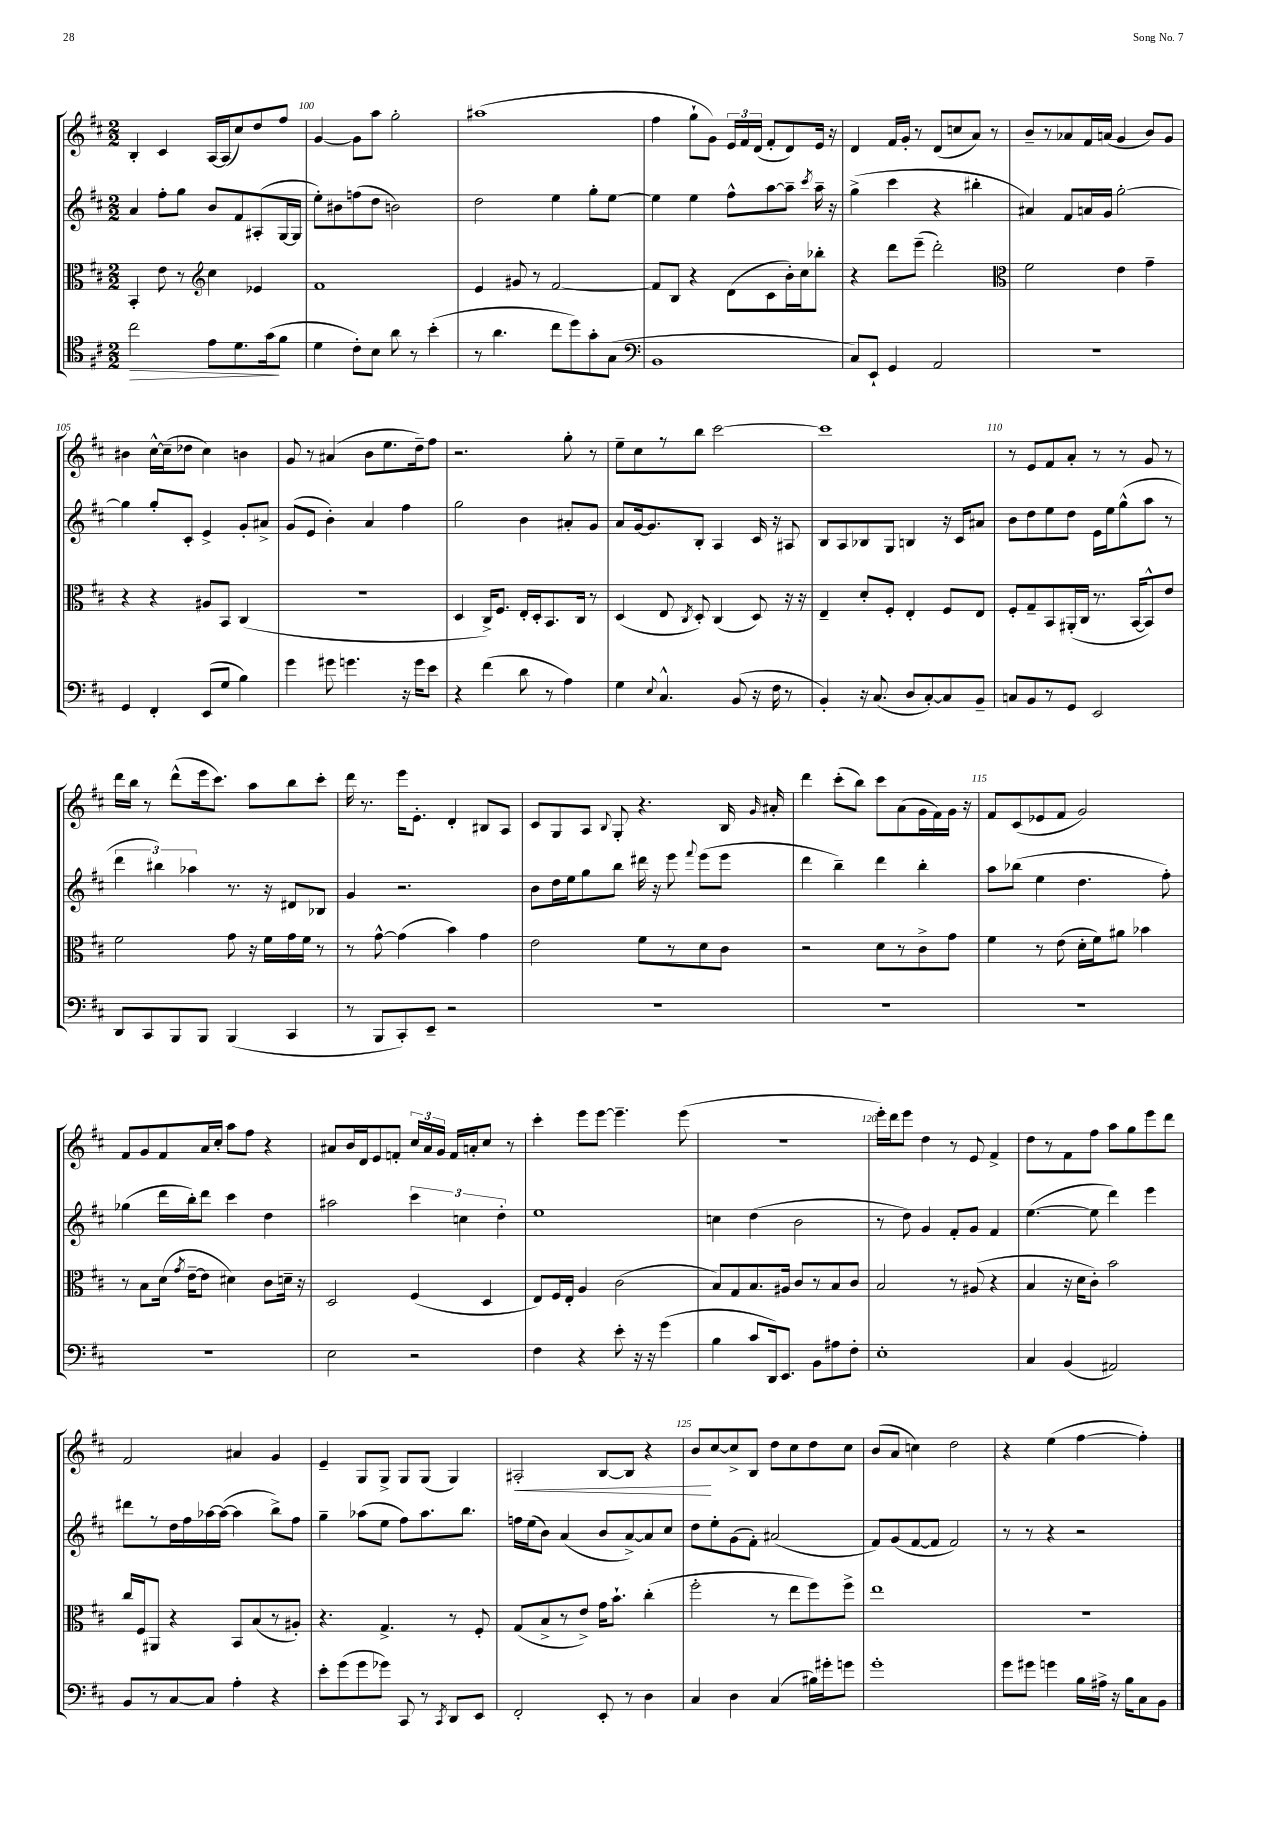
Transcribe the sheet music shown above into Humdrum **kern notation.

**kern	**kern	**kern	**kern
*staff4	*staff3	*staff2	*staff1
*clefC4	*clefC3	*clefG2	*clefG2
*k[f#c#]	*k[f#c#]	*k[f#c#]	*k[f#c#]
*M2/2	*M2/2	*M2/2	*M2/2
2cc#	4BB'	4a	4B'
.	8e	8ff#'	4c#
.	8r	8gg	.
*	*clefG2	*	*
8e	4cc#	8b	[16A
.	.	.	(16A]
8.d	.	8f#	8cc#)
.	4e-	(8A#'	8dd
(16g	.	.	.
8f#	.	[16G	8ff#
.	.	16G]	.
=	=	=	=
4d	1f#	8ee')	[4g
.	.	8b#	.
8c#')	.	(8ff	8g]
8B	.	8dd	8aa
8a	.	2b)	2gg'
8r	.	.	.
(4b'	.	.	.
=	=	=	=
8r	4e	2dd	(1aa#
4.a	.	.	.
.	8g#	.	.
.	8r	.	.
8cc#	[2f#	4ee	.
8dd)	.	.	.
8g'	.	8gg'	.
(8G	.	[8ee	.
=	=	=	=
*clefF4	*	*	*
1BB	8f#]	4ee]	4ff#
.	8B	.	.
.	4r	4ee	8gg`
.	.	.	8g)
.	(8d	8ff#^^	24e
.	.	.	24f#
.	.	.	(24d
.	8c#	[8aa	8f#'
.	16b')	8aa~]	8d)
.	16cc#	.	.
.	.	8qccc#	.
.	8bb-'	16aa~	16e
.	.	16r	16r
=	=	=	=
8C#)	4r	(4gg^	4d
8EE`	.	.	.
4GG	8ddd	4ccc#	16f#
.	.	.	16g'
.	(8eee~	.	8r
2AA	2ddd')	4r	(8d
.	.	.	8cc
.	.	4bb#'	8a)
.	.	.	8r
=	=	=	=
*	*clefC3	*	*
1r	2f#	4a#)	8b~
.	.	.	8r
.	.	8f#	8a-
.	.	16a	16f#
.	.	16g	(16a
.	4e	[2gg'	4g
.	4g~	.	8b)
.	.	.	8g
=	=	=	=
4GG	4r	4gg]	4b#
4FF#'	4r	8gg'	[16cc#^^
.	.	.	(16cc#~]
.	.	8c#'	8dd-
(8EE	8A#	4e^	4cc#)
8G	8BB	.	.
4B)	(4C#	8g'	4b
.	.	8a#^	.
=	=	=	=
4g	1r	(8g	8g
.	.	8e	8r
8g#	.	4b')	(4a#
4.g	.	.	.
.	.	4a	8b
.	.	.	8.ee
16r	.	4ff#	.
16g	.	.	16dd~)
8e	.	.	8ff#
=	=	=	=
4r	4D	2gg	2.r
(4f#	16C#^)	.	.
.	8.F#	.	.
8d	16E'	4b	.
.	16D'	.	.
8r	8.BB	.	.
4A)	.	8a#'	8gg'
.	16C#	.	.
.	8r	8g	8r
=	=	=	=
4G	(4D	8a	8ee~
.	.	[16g	8cc#
.	.	8.g]	.
8qqE	.	.	.
4.C#^^	8E	.	8r
.	8qC#	.	.
.	8D')	8B'	8bb
.	(4C#	4A	[2ccc#
(8BB	.	.	.
16r	8D)	16c#	.
16F#	.	16r	.
8r	16r	8A#	.
.	16r	.	.
=	=	=	=
4BB')	4E~	8B	1ccc#]
.	.	8A	.
16r	8d'	8B-	.
(8.C#	.	.	.
.	8F#'	8G	.
8D	4E'	4B	.
[8C#')	.	.	.
8C#]	8F#	16r	.
.	.	16c#	.
8BB~	8E	8a#	.
=	=	=	=
8C	8F#'	8b	8r
8BB	8G~	8dd	8e
8r	8BB	8ee	8f#
8GG	(16AA#'	8dd	8a'
.	16C#	.	.
2EE	8.r	16e	8r
.	.	16ee	.
.	.	(8gg^^	8r
.	[16BB	.	.
.	8BB^^])	8aa	8g
.	8e	8r	8r
=	=	=	=
8DD	2f#	6ddd	16ddd
.	.	.	16bb
8CC#	.	.	8r
.	.	6bb#)	.
8BBB	.	.	(8ddd^^
.	.	6aa-	.
8BBB	.	.	16eee
.	.	.	8.ccc#)
(4BBB	8g	8.r	.
.	16r	.	8aa
.	16f#	16r	.
4CC#	16g	8d#	8bb
.	16f#	.	.
.	8r	8B-	8ccc#'
=	=	=	=
8r	8r	4g	16ddd
.	.	.	8.r
8BBB	[8g^^	.	.
8CC#')	(4g]	2.r	16eee
.	.	.	8.e'
8EE~	.	.	.
2r	4b)	.	4d'
.	4g	.	8B#
.	.	.	8A
=	=	=	=
1r	2e	8b	8c#
.	.	16dd	8G
.	.	16ee	.
.	.	8gg	8A
.	.	.	8qqB
.	.	8bb	8G'
.	8f#	16ddd#	4.r
.	.	16r	.
.	8r	8eee	.
.	.	8qqfff#	.
.	8d	(8eee	.
.	8c#	8eee	16B
.	.	.	16qqg
.	.	.	16a#'
=	=	=	=
1r	2r	4ddd	4ddd
.	.	4bb~)	(8ccc#'
.	.	.	8bb)
.	8d	4ddd	8ccc#
.	8r	.	(8a
.	8c#^	4bb'	16g
.	.	.	16f#)
.	8g	.	16g
.	.	.	16r
=	=	=	=
1r	4f#	8aa	8f#
.	.	(8bb-	(8c#
.	8r	4ee	8e-
.	(8e	.	8f#
.	16d'	4.dd	2g)
.	16f#)	.	.
.	8a#	.	.
.	4b-	.	.
.	.	8ff#')	.
=	=	=	=
1r	8r	(4gg-	8f#
.	8B	.	8g
.	(16d	16ddd	8f#
.	8qg	.	.
.	[16e~	16bb')	.
.	8e]	8ddd	16a
.	.	.	16cc#'
.	4d#)	4ccc#	8aa
.	.	.	8ff#
.	8c#	4dd	4r
.	16d~	.	.
.	16r	.	.
=	=	=	=
2E	2D	2aa#	8a#
.	.	.	16b
.	.	.	16d
.	.	.	8e
.	.	.	8f'
2r	(4F#	6ccc#	24cc#
.	.	.	24a#
.	.	.	24g
.	.	.	16f
.	.	6cc	.
.	.	.	16a'
.	4D	.	8cc#
.	.	6dd'	.
.	.	.	8r
=	=	=	=
4F#	8E)	1ee	4ccc#'
.	16F#	.	.
.	16E'	.	.
4r	4A	.	8eee
.	.	.	[8eee
8e'	(2c#	.	4.eee~]
16r	.	.	.
16r	.	.	.
(4g	.	.	.
.	.	.	(8eee
=	=	=	=
4B	8B)	4cc	1r
.	8G	.	.
8c#	8.B	(4dd	.
16DD)	.	.	.
8.EE	16A#	.	.
.	8c#	2b	.
8BB	8r	.	.
8A#	8B	.	.
8F#'	8c#	.	.
=	=	=	=
1E'	2B	8r	16eee')
.	.	.	16ddd
.	.	8dd)	8eee
.	.	4g	4dd
.	8r	8f#'	8r
.	(8A#	8g	8e
.	4r	4f#	4f#^
=	=	=	=
4C#	4B	([4.ee	8dd
.	.	.	8r
(4BB	16r	.	8f#
.	16d	.	.
.	8c#')	8ee]	8ff#
2AA#)	2b	4ddd)	8aa
.	.	.	8gg
.	.	4eee	8eee
.	.	.	8ddd
=	=	=	=
8BB	16cc#	8ddd#	2f#
.	16F#	.	.
8r	8AA#	8r	.
[8C#	4r	16dd	.
.	.	16ff#	.
8C#]	.	[16aa-	.
.	.	(16aa-_	.
4A'	8BB	4aa-]	4a#
.	(8B	.	.
4r	8r	8bb^)	4g
.	8A#')	8ff#	.
=	=	=	=
8e'	4.r	4gg~	4e~
(8g	.	.	.
8g	.	(8aa-	8G
8g-)	4.G^	8ee	8G^
8CC#	.	8ff#)	8G
8r	.	8.aa-	(8G
8qCC#	.	.	.
8DD	8r	.	4G)
.	.	8.bb	.
8EE	8F#'	.	.
=	=	=	=
2FF#'	(8G	16ff	2A#'
.	.	(16ee	.
.	8B^	8b)	.
.	8r	(4a	.
.	8e^)	.	.
8EE'	16g	8b	[8B
.	8.b`	.	.
8r	.	[8a^)	8B]
4D	(4cc#'	8a]	4r
.	.	8cc#	.
=	=	=	=
4C#	2ff#'	8dd	8b
.	.	8ee'	[8cc#
4D	.	(8g	8cc#^]
.	.	8f#')	8B
(4C#	8r	(2a#	8dd
.	8ee	.	8cc#
16B#)	8ff#)	.	8dd
16g#'	.	.	.
8g	8ff#^	.	8cc#
=	=	=	=
1g'	1ee	8f#)	(8b
.	.	(8g	8a
.	.	[8f#	4cc)
.	.	8f#]	.
.	.	2f#)	2dd
=	=	=	=
8g	1r	8r	4r
8g#	.	8r	.
4g	.	4r	(4ee
16B	.	2r	[4ff#
16A#^	.	.	.
16r	.	.	.
16B	.	.	.
8C#	.	.	4ff#'])
8BB	.	.	.
==	==	==	==
*-	*-	*-	*-
